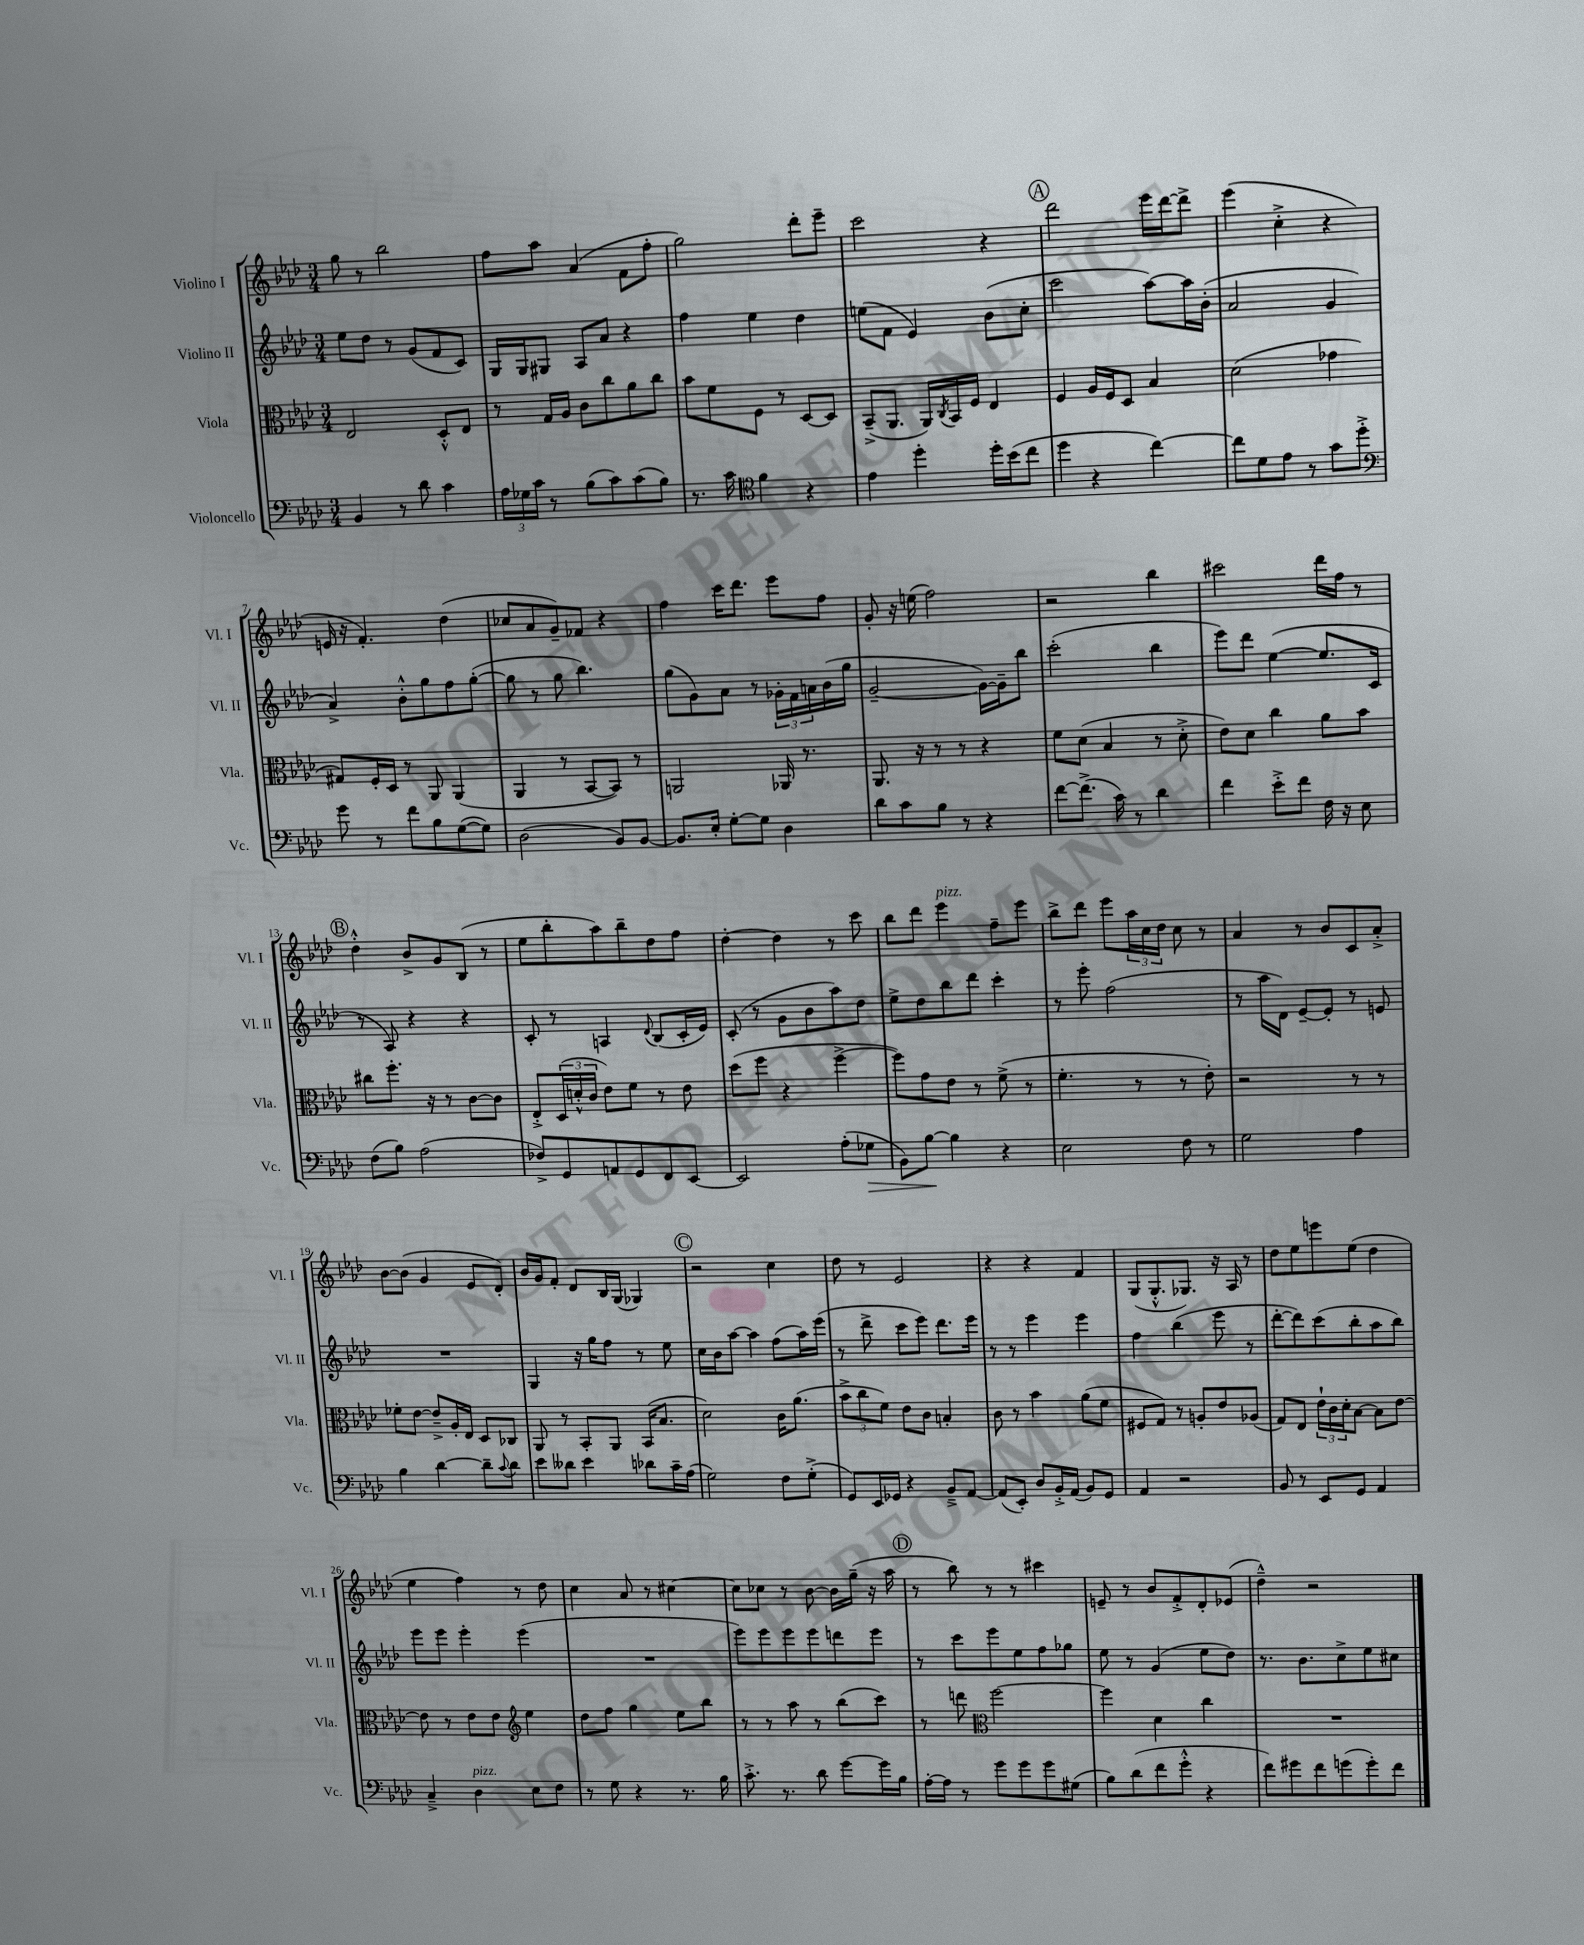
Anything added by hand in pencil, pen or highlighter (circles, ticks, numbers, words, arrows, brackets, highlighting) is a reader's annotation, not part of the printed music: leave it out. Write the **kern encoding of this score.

**kern	**kern	**kern	**kern
*staff4	*staff3	*staff2	*staff1
*clefF4	*clefC3	*clefG2	*clefG2
*k[b-e-a-d-]	*k[b-e-a-d-]	*k[b-e-a-d-]	*k[b-e-a-d-]
*M3/4	*M3/4	*M3/4	*M3/4
4BB-	2E-	8ee-	8gg
.	.	8dd-	8r
8r	.	8r	2bb-
8d-	.	(8g	.
4c	8D-'^^	8f	.
.	8E-	8c)	.
=	=	=	=
24A-	8r	16G	8ff
24G-	.	.	.
.	.	16G	.
24c	.	.	.
8r	16G	8G#	8aa-
.	16A-	.	.
(8B-	8c	8A-	(4a-
8c)	8cc	8a-	.
(8c	8a-	4r	8f
8B-)	8cc	.	8ff'
=	=	=	=
8.r	8b-	4ff	2gg)
.	8f	.	.
16c	.	.	.
*clefC4	*	*	*
4f	8F	4ee-	.
.	8r	.	.
4r	[8D-	4dd-	8ddd-'
.	8D-]	.	8eee-~
=	=	=	=
4e-	(8BB-~^	(8ee	2ccc
.	8.AA-	8f	.
4dd-'	.	4e-)	.
.	16AA-)	.	.
.	8qC	.	.
.	16BB-	.	.
.	16F	.	.
16dd-'	4E-	(8b-	4r
(16b-	.	.	.
8cc	.	8cc'	.
=	=	=	=
4dd-	4F	2ccc	2ddd-
4r	16A-	.	.
.	16F	.	.
.	8D-	.	.
[4cc)	4B-	[8aa-)	16eee-
.	.	.	[16ddd-
.	.	16aa-]	8ddd-^]
.	.	(16b-'	.
=	=	=	=
8cc]	(2d-	2a-	(4eee-
8d-	.	.	.
8e-	.	.	4cc'^
8r	.	.	.
8g	4g-	4g	4r
8dd-'^	.	.	.
=	=	=	=
*clefF4	*	*	*
8g	8G#)	4a-^)	16e
.	.	.	16r
8r	16F'	.	4.f')
.	16D-	.	.
8f	8r	8b-'^^	.
8B-	8AA-	8gg	.
([8G	(4AA-	8ff	(4dd-
8G])	.	([8gg'	.
=	=	=	=
(2D-	4AA-	8gg]	8cc-
.	.	8r	8a-
.	8r	8gg	8g~)
.	[8BB-	4.bb-)	8f-
8BB-)	8BB-])	.	4r
[8BB-	8r	.	.
=	=	=	=
8.BB-]	2AA	(8gg	4ff
.	.	8g)	.
16E-'	.	.	.
[8G'	.	8a-	16ccc
.	.	.	8.ddd-
8G]	.	8r	.
4D-	16AA-	24g-'	8eee-
.	.	24f	.
.	8.r	.	.
.	.	24a	.
.	.	(16b-	8ff
.	.	16gg	.
=	=	=	=
8d-	8.AA-	[2g~	8g'
8c	.	.	16r
.	16r	.	(16ee
8B-	8r	.	2ff)
8r	8r	.	.
4r	4r	16g_)	.
.	.	16g~]	.
.	.	8bb-	.
=	=	=	=
[8f	8f	(2ccc'	2r
(8.f^]	(8d-	.	.
.	4B-	.	.
16c)	.	.	.
8r	.	.	.
4d-	8r	4bb-	4bb-
.	8d-'^	.	.
=	=	=	=
4f	8e-)	8eee-)	2ccc#
.	8d-	8ddd-	.
8e-'^	4cc	([4ee-	.
8f	.	.	.
16F	8a-	8.ee-]	16ddd-
16r	.	.	16ff
8E-	8b-	.	8r
.	.	16c	.
=	=	=	=
(8F	8cc#	8r	4dd-'^^
8B-)	8.ff'	8A-)	.
(2A-	.	4r	8b-^
.	16r	.	.
.	8r	.	8g
.	[8c	4r	(8B-
.	8c]	.	8r
=	=	=	=
8F-^)	8E-'^	8c'	8ee-
8GG	(24D-	8r	8bb-'
.	24d'^^	.	.
.	24c	.	.
8AA	8e-)	4A	8aa-)
8GG	8f	.	8bb-~
.	.	8qqd-	.
8FF	8r	(8B-	8dd-
[8EE-	8e-	16c'	8ff
.	.	16e-)	.
=	=	=	=
2EE-]	(8dd-	(8c'	[4dd-'
.	8ff	8r	.
.	4r	8g	4dd-]
.	.	8b-	.
(8A-'	[4ff^	8aa-)	8r
8G-	.	8dd-	8ccc
=	=	=	=
8BB-)	8ff])	8ee-^	8bb-
[8B-	8g	8dd-	8ddd-
4B-]	8e-	8bb-	4eee-
.	8r	8ddd-	.
4r	(8f^	4ccc'	8ff~
.	8r	.	8eee-
=	=	=	=
2E-	4.f'	8r	8bb-^
.	.	8eee-'	8ddd-
.	.	(2ff	8eee-
.	8r	.	24aa-
.	.	.	24cc
.	.	.	24dd-
8F	8r	.	8cc
8r	8e-')	.	8r
=	=	=	=
2G	2r	8r	4a-
.	.	16aa-	.
.	.	16d-)	.
.	.	[8e-~	8r
.	.	8e-']	8b-
4A-	8r	8r	8c
.	8r	8e	8a-'^
=	=	=	=
4B-	8f-'	2.r	[8b-
.	[8e-	.	(8b-]
[4d-	8e-~^]	.	4g
.	16A-'	.	.
.	16E-	.	.
8d-~]	8D-	.	8e-
8qqc	.	.	.
8d-	8C-	.	8d-')
=	=	=	=
8e-	8AA-	4G	16b-
.	.	.	16g
8d--	8r	.	8f'
4e-	8BB-'	16r	8d-
.	.	16gg	.
.	8AA-	8ff	16B-
.	.	.	(16G
8d-	(16BB-	8r	4G-)
.	8.B-	.	.
16c~	.	8ee-	.
(16A-	.	.	.
=	=	=	=
2G)	2d-)	16cc	2r
.	.	16b-	.
.	.	[8aa-	.
.	.	4aa-]	.
8F	16c	(8ff	4cc
.	(8.a-	.	.
(8G'^	.	16aa-)	.
.	.	(16eee-	.
=	=	=	=
8GG)	12b-^	8r	8dd-
.	12cc	.	.
16EE-	.	8ddd-^	8r
.	12f)	.	.
16GG-	.	.	.
4r	8e-	8ccc	2e-
.	8c	8eee-)	.
8BB-~^	4B'	8.ddd-	.
[8AA-	.	.	.
.	.	16eee-	.
=	=	=	=
(8AA-]	8c	8r	4r
8EE-')	8r	8r	.
8D-	4b-	4eee-	4r
16BB-'^	.	.	.
(16AA-	.	.	.
8BB-)	(8a-	4eee-	4f
8GG	8f	.	.
=	=	=	=
4AA-	8F#	4ff	(8G
.	8G)	.	8.G'^^
2r	8r	(4bb-	.
.	.	.	8.G-)
.	8A'	.	.
.	8e-	8eee-	16r
.	.	.	16A-
.	(8A-	8r	8r
=	=	=	=
8BB-	8G)	[8ddd-'	8dd-
8r	8E-	8ddd-])	8ee-
8EE-	24e-`	(8ccc	8eee
.	24c	.	.
.	24d-'	.	.
8GG	[8B-	8bb-'	(8ee-
4AA-	8B-]	8aa-	4dd-
.	[8e-	8bb-)	.
=	=	=	=
4C~^	8e-]	8eee-	4ee-
.	8r	8eee-	.
4D-	8e-	4eee-'	4ff)
.	8e-	.	.
*	*clefG2	*	*
8E-	4ee-	(4eee-	8r
8F	.	.	8dd-
=	=	=	=
8r	8dd-	2.r	4cc
8G	8ff	.	.
4r	4gg	.	8a-
.	.	.	8r
8.r	8ee-	.	[4cc#
.	8bb-	.	.
16B-	.	.	.
=	=	=	=
8.c'^	8r	8eee-)	8cc#]
.	8r	8eee-	8cc-
8.r	.	.	.
.	8aa-	8eee-	8r
8d-	8r	8eee-	[8b-
[8g	(8bb-	8ddd	16b-]
.	.	.	(16gg~
16g]	8ccc)	8eee-	16r
16B-	.	.	16aa-
=	=	=	=
[16A-'	8r	8r	8r
16A-]	.	.	.
8r	8ddd	8ccc	8bb-)
*	*clefC3	*	*
8g	[2ff	8eee-	8r
8g	.	8ee-	8r
8g	.	8ff	4ccc#
(8G#	.	8gg-	.
=	=	=	=
8B-)	4ff]	8ee-	8e~
(8d-	.	8r	8r
8f	4d-	(4g	8b-
8g'^^	.	.	8f'^
4r	4cc	8ee-	8d-'
.	.	8dd-)	(8e-
=	=	=	=
8f)	2.r	8.r	4dd-~^^)
8g#	.	.	.
.	.	8.b-	.
8f	.	.	2r
(8g	.	8cc^	.
8g')	.	8ee-	.
8f	.	8cc#	.
==	==	==	==
*-	*-	*-	*-
